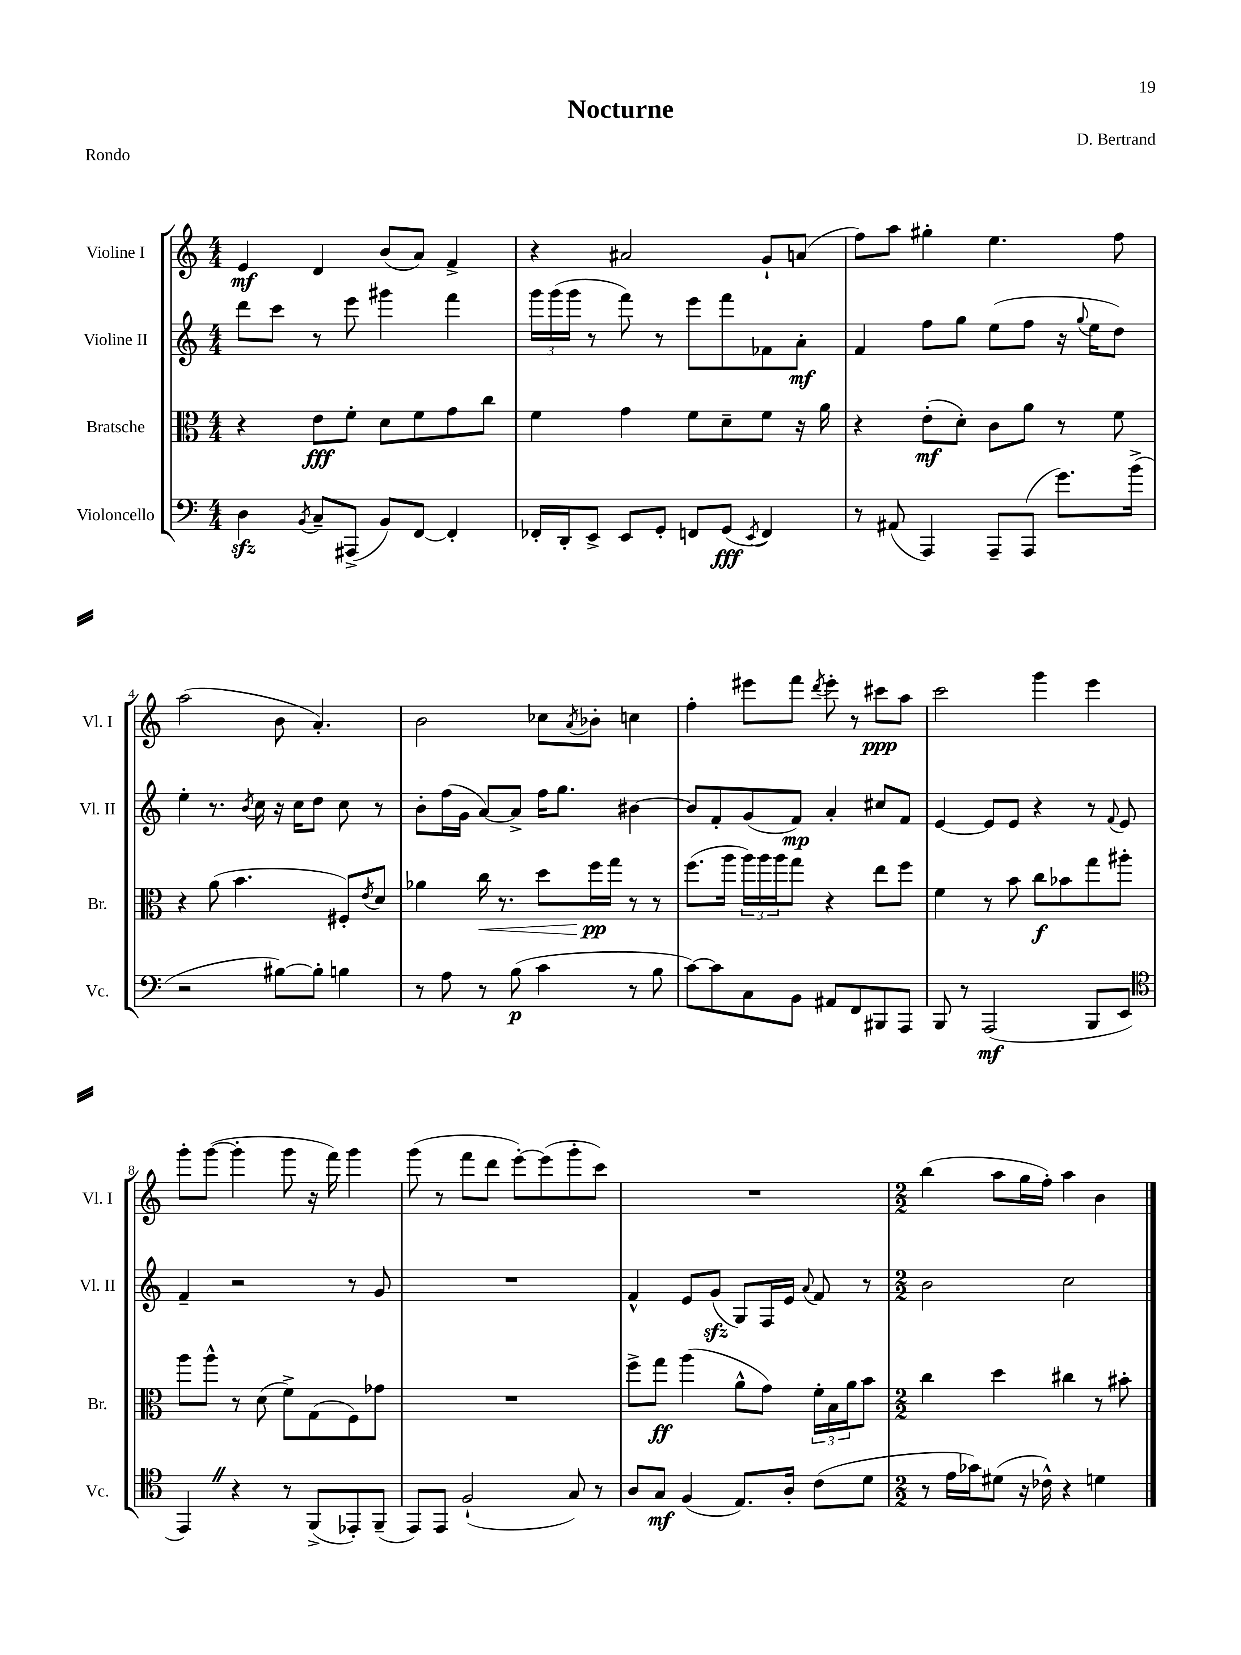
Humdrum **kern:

**kern	**kern	**kern	**kern
*staff4	*staff3	*staff2	*staff1
*clefF4	*clefC3	*clefG2	*clefG2
*k[]	*k[]	*k[]	*k[]
*M4/4	*M4/4	*M4/4	*M4/4
4D\	4r	8ddd\L	4e/
.	.	8ccc\J	.
8qBB/	.	.	.
8C~/L	8e\L	8r	4d/
(8AAA#^/J	8f'\J	8eee\	.
8BB/L)	8d\L	4ggg#\	(8b/L
[8FF/J	8f\	.	8a/J)
4FF'/]	8g\	4fff\	4f^/
.	8cc\J	.	.
=	=	=	=
16FF-'/LL	4f\	24ggg\LL	4r
.	.	(24ggg\	.
16DD'/J	.	.	.
.	.	24ggg\JJ	.
8EE^/J	.	8r	.
8EE/L	4g\	8fff\)	2a#/
8GG'/J	.	8r	.
8FF/L	8f\L	8eee\L	.
(8GG/J	8d~\	8fff\	.
8qEE/	.	.	.
4FF/)	8f\J	8f-\	8g`/L
.	16r	8a'\J	(8a/J
.	16a\	.	.
=	=	=	=
8r	4r	4f/	8ff\L)
(8AA#/	.	.	8aa\J
4AAA/)	(8e'\L	8ff\L	4gg#'\
.	8d'\J)	8gg\J	.
8AAA~/L	8c\L	(8ee\L	4.ee\
(8AAA/J	8a\J	8ff\J	.
8.g\L)	8r	16r	.
.	.	8qqgg/	.
.	.	16ee\LK	.
.	8f\	8dd\J)	8ff\
(16b^\Jk	.	.	.
=	=	=	=
2r	4r	4ee'\	(2aa\
.	(8a\	8.r	.
.	4.b\	.	.
.	.	8qb/	.
.	.	16cc\	.
[8B#\L)	.	16r	8b\
.	.	16cc\LK	.
8B#'\]J	.	8dd\J	4.a'/)
4B\	8F#'/L)	8cc\	.
.	8qe/	.	.
.	8d/J	8r	.
=	=	=	=
8r	4a-\	8b'\L	2b\
8A\	.	(16ff\L	.
.	.	16g\JJ	.
8r	16cc\	[8a/L)	.
.	8.r	.	.
(8B\	.	8a^/]J	.
4c\	8dd\L	16ff\LK	8cc-\L
.	.	8.gg\J	.
.	.	.	8qa/
.	16ff\L	.	8b-'\J
.	16gg\JJ	.	.
8r	8r	[4b#\	4cc\
8B\	8r	.	.
=	=	=	=
[8c\L)	(8.ff\L	8b#/]L	4ff'\
8c\]	.	8f'/	.
.	16aa\Jk	.	.
8C\	24aa\LL)	(8g/	8eee#\L
.	24aa\	.	.
.	24aa\J	.	.
8BB\J	8gg\J	8f/J)	8fff\J
.	.	.	8qddd/
8AA#/L	4r	4a'/	8eee#'\
8FF/	.	.	8r
8BBB#/	8ee\L	8cc#/L	8ccc#\L
8AAA/J	8ff\J	8f/J	8aa\J
=	=	=	=
8BBB/	4f\	[4e/	2ccc\
8r	.	.	.
(2AAA/	8r	8e/]L	.
.	8b\	8e/J	.
.	8cc\L	4r	4ggg\
.	8b-\	.	.
8BBB/L	8gg\	8r	4eee\
.	.	8qqf/	.
8EE/J	8aa#'\J	8e/	.
=	=	=	=
*clefC4	*	*	*
4EE/)	8aa\L	4f~/	8ggg'\L
.	8aa^^\J	.	([8ggg\J
4r	8r	2r	4ggg'\]
.	(8d\	.	.
8r	8f^\L)	.	8ggg\
(8FF^/L	(8G\	.	16r
.	.	.	16fff\)
8EE-'/)	8F\)	8r	4ggg\
(8FF~/J	8g-\J	8g/	.
=	=	=	=
8EE/L)	1r	1r	(8ggg\
8EE/J	.	.	8r
(2F`/	.	.	8fff\L
.	.	.	8ddd\J
.	.	.	[8eee'\L)
.	.	.	(8eee\]
8G/)	.	.	8ggg'\
8r	.	.	8ccc\J)
=	=	=	=
8A/L	8ff^\L	4f^^/	1r
8G/J	8gg\J	.	.
(4F/	(4aa\	8e/L	.
.	.	(8g/J	.
8.E/L)	8a^^\L	8G/L)	.
.	8g\J)	16F/L	.
16A'/Jk	.	16e/JJ	.
.	.	8qqa/	.
(8c\L	24f'\LL	8f/	.
.	24B\	.	.
.	24a\J	.	.
8d\J	8b\J	8r	.
=	=	=	=
*M2/2	*M2/2	*M2/2	*M2/2
8r	4cc\	2b\	(4bb\
16e\LL	.	.	.
16g-\J)	.	.	.
(8d#\J	4dd\	.	8aa\L
16r	.	.	16gg\L
16c-^^\)	.	.	16ff'\JJ)
4r	4cc#\	2cc\	4aa\
4d\	8r	.	4b\
.	8b#'\	.	.
==	==	==	==
*-	*-	*-	*-
